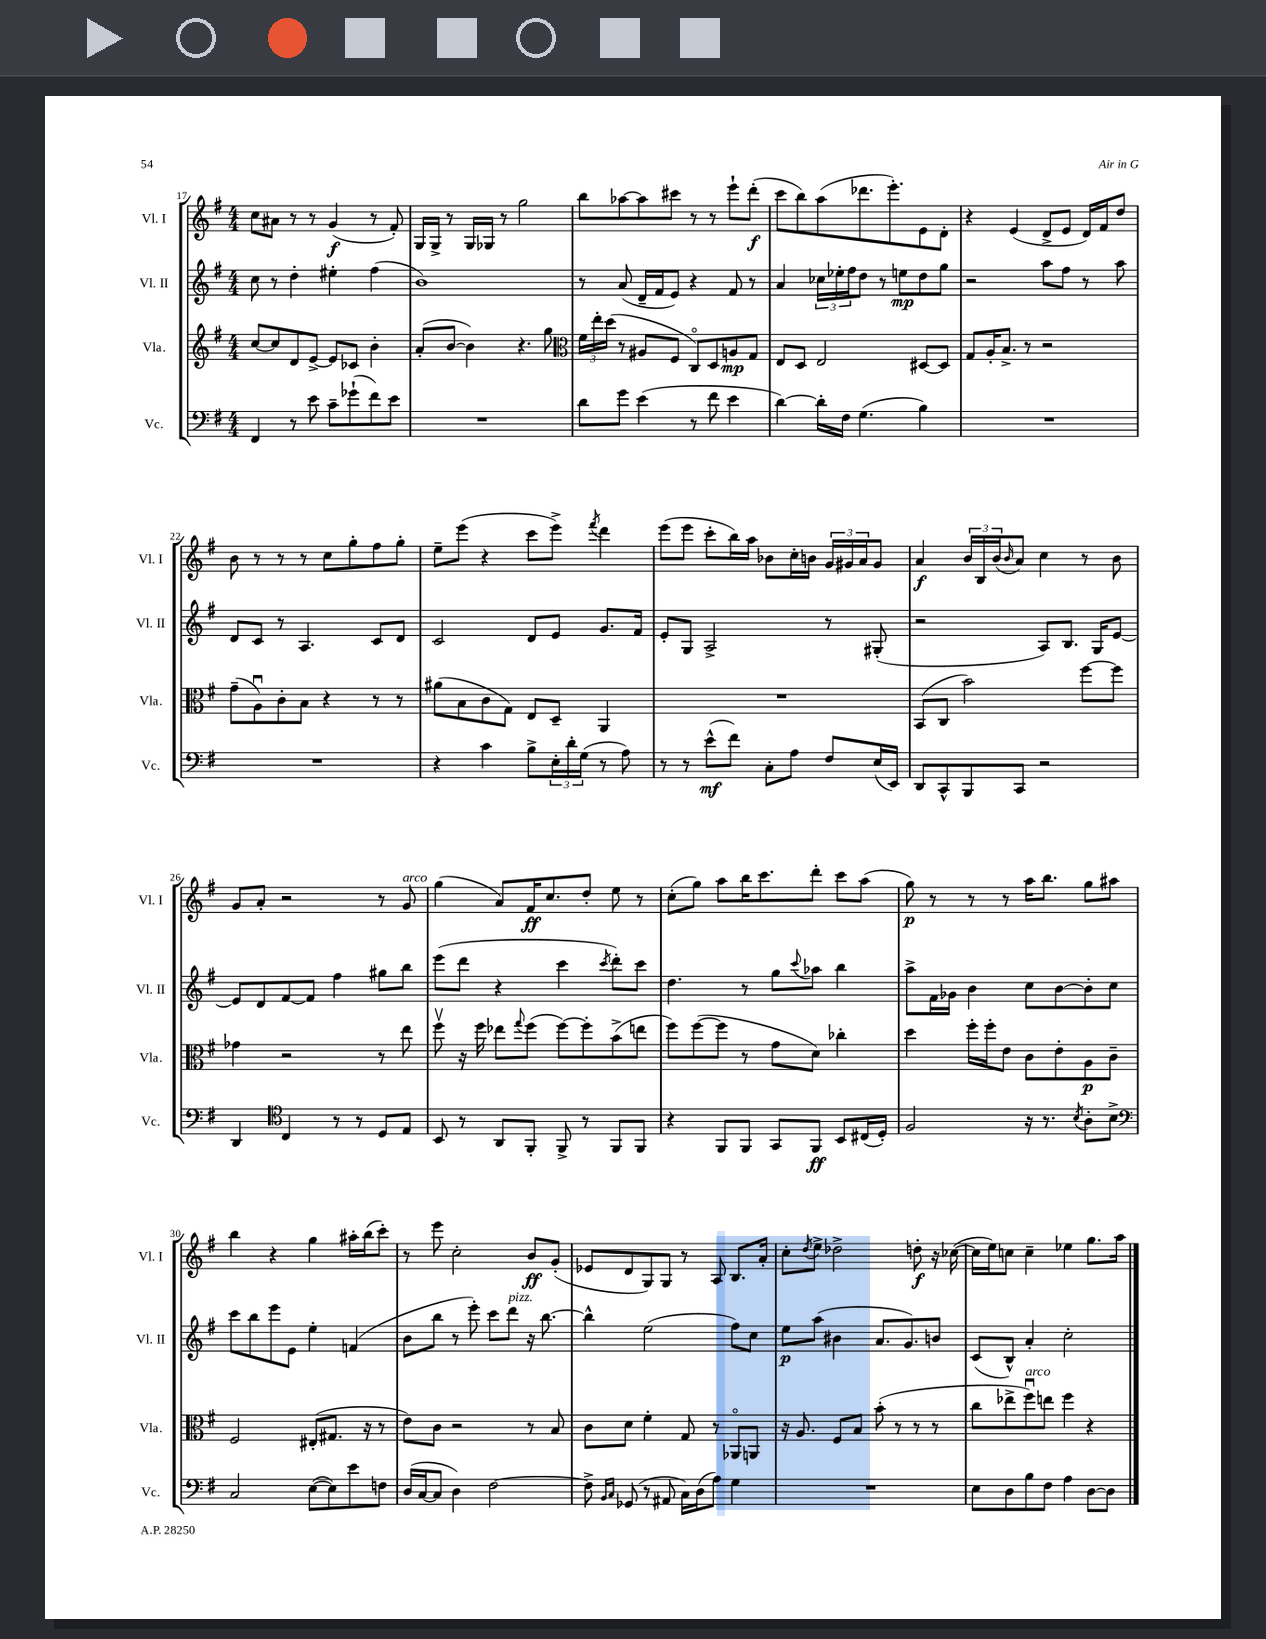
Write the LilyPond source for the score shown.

<<
\new StaffGroup <<
\new Staff = "s0" \with { instrumentName = "Vl. I" shortInstrumentName = "Vl. I" } {
    \clef treble \key g \major \numericTimeSignature \time 4/4
    c''8 ais'8 r8 r8 g'4\f( r8 fis'8-.) |
    g16 g16-> r8 g16 ges16 r8 g''2 |
    b''8 aes''8~ aes''8 cis'''8 r8 r8 e'''8-! d'''8-.\f( |
    c'''8 b''8) a''8( des'''8. e'''8.-.) e'8 d'8-. |
    r4 e'4( d'8-> e'8 d'16) fis'16 d''8 |
    b'8 r8 r8 r8 c''8 g''8-. fis''8 g''8-. |
    e''8-- e'''8( r4 c'''8 e'''8->) \acciaccatura { fis'''8 } d'''4 |
    e'''8( e'''8 c'''8-. b''16) a''16 bes'8 c''16-. b'16 \tuplet 3/2 { g'16 gis'16 a'16 } gis'8 |
    a'4\f \tuplet 3/2 { b'16 b16 b'16( } \grace { b'16 } a'8) c''4 r8 b'8 |
    g'8 a'8-. r2 r8 g'8^\markup { \italic "arco" } |
    g''4( a'8) fis'16\ff c''8. d''8-. e''8 r8 |
    c''8-.( g''8) a''8 b''16 c'''8. d'''8-. c'''8 a''8( |
    g''8\p) r8 r8 r8 a''16 b''8. g''8 ais''8 |
    b''4 r4 g''4 ais''16-. b''16( c'''8-.) |
    r8 e'''8 c''2-. b'8\ff g'8-.( |
    ees'8 d'8 g8) g8 r8 a8 b8. a'16-. |
    c''8-. \acciaccatura { d''8 } e''8-> des''2-> d''8-.\f r16 ces''16~( |
    ces''16 e''16) c''8 c''4-- ees''4 g''8. a''16 \bar "|." |
}
\new Staff = "s1" \with { instrumentName = "Vl. II" shortInstrumentName = "Vl. II" } {
    \clef treble \key g \major \numericTimeSignature \time 4/4
    c''8 r8 d''4-. eis''4-. fis''4( |
    b'1) |
    r8 a'8( d'16-- fis'16 e'8) r4 fis'8 r8 |
    a'4 \tuplet 3/2 { ces''16 ees''16-. fis''16 } d''8 r8 e''8\mp d''8 g''8 |
    r2 a''8 fis''8 r8 a''8 |
    d'8 c'8 r8 a4. c'8 d'8 |
    c'2 d'8 e'8 g'8. fis'16 |
    e'8-. g8 a2-> r8 gis8-.( |
    r2 a8) b8. g16 e'8~ |
    e'8 d'8 fis'8~ fis'8 fis''4 gis''8 b''8 |
    e'''8( d'''8 r4 c'''4 \acciaccatura { c'''8 } d'''8-.) c'''8 |
    d''4. r8 g''8 \appoggiatura { c'''8 } aes''8 b''4 |
    a''8-> fis'16 ges'16 b'4 c''8 b'8~ b'8-. c''8 |
    c'''8 b''8 e'''8 e'8 e''4-. f'4( |
    b'8 b''8 r8 e'''8-.) c'''8 d'''8^\markup { \italic "pizz." } r16 b''8.~ |
    b''4-^ e''2( fis''8) c''8 |
    e''8\p a''8( bis'4 a'8. g'8.) b'8 |
    c'8( b8-^) a'4-. c''2-. \bar "|." |
}
\new Staff = "s2" \with { instrumentName = "Vla." shortInstrumentName = "Vla." } {
    \clef treble \key g \major \numericTimeSignature \time 4/4
    c''8~ c''8 d'8 e'8~-> e'8 ces'8 b'4-. |
    a'8-.( b'8~ b'4) r4. g''8 |
    \clef alto \tuplet 3/2 { fis'16 e''16-. d''16( } r8 ais8 fis8 c8\flageolet) d8 a8\mp g8 |
    e8 d8 e2 dis8~ dis8 |
    g8 a16-. b8.-> r8 r2 |
    g'8--( a8\downbow) c'8-. b8 r4 r8 r8 |
    ais'8( b8 c'8 g8) e8 d8-- a,4 |
    R1 |
    b,8( c8 b'2) fis''8~ fis''8 |
    ges'4 r2 r8 e''8 |
    fis''8\upbow r16 fis''16 ees''8 \appoggiatura { g''8 } fis''8( fis''8~) fis''8-. b'8->( e''8 |
    fis''8) fis''8~( fis''8 r8 g'8 d'8) ces''4-. |
    d''4 fis''16-. fis''16-. e'8 c'8 e'8-. a8\p c'8-- |
    fis2 eis8-.( gis8. r16 r8 |
    e'8) c'8 r2 r8 b8 |
    c'8 d'8 fis'4-. g8 r8 aes,8\flageolet a,8 |
    r16 a8. fis8 b8 b'8-.( r8 r8 r8 |
    c''8 ees''8-> fis''8\downbow^\markup { \italic "arco" }) e''8 fis''4 r4 \bar "|." |
}
\new Staff = "s3" \with { instrumentName = "Vc." shortInstrumentName = "Vc." } {
    \clef bass \key g \major \numericTimeSignature \time 4/4
    fis,4 r8 e'8 c'8-- ges'8-!( fis'8) e'8 |
    R1 |
    d'8 g'8 e'4( r8 fis'8 e'4 |
    d'4~) d'16-. fis16 g4.( b4) |
    R1 |
    R1 |
    r4 c'4 b8-> \tuplet 3/2 { e16-. d'16-. g16( } r8 a8) |
    r8 r8 e'8-^\mf( fis'8) c8-. a8 fis8 e16( e,16) |
    d,8 c,8-^ b,,8 c,8 r2 |
    d,4 \clef tenor c4 r8 r8 d8 e8 |
    b,8 r8 a,8 fis,8-. fis,8-> r8 fis,8 fis,8 |
    r4 fis,8 fis,8 g,8 fis,8\ff b,8 cis16( d16-.) |
    fis2 r16 r8. \acciaccatura { b8 } a8-. b8-> |
    \clef bass c2 e8~( e8) e'8 f8 |
    d16( c16~ c8 d4) fis2~ |
    fis8-> \grace { b,16 c16 } ges,8( r8 ais,8 c16) d16( a8) g4 |
    R1 |
    e8 d8 b8 fis8 a4 d8~ d8 \bar "|." |
}
>>
>>
\layout { \context { \Score currentBarNumber = #17 } }
